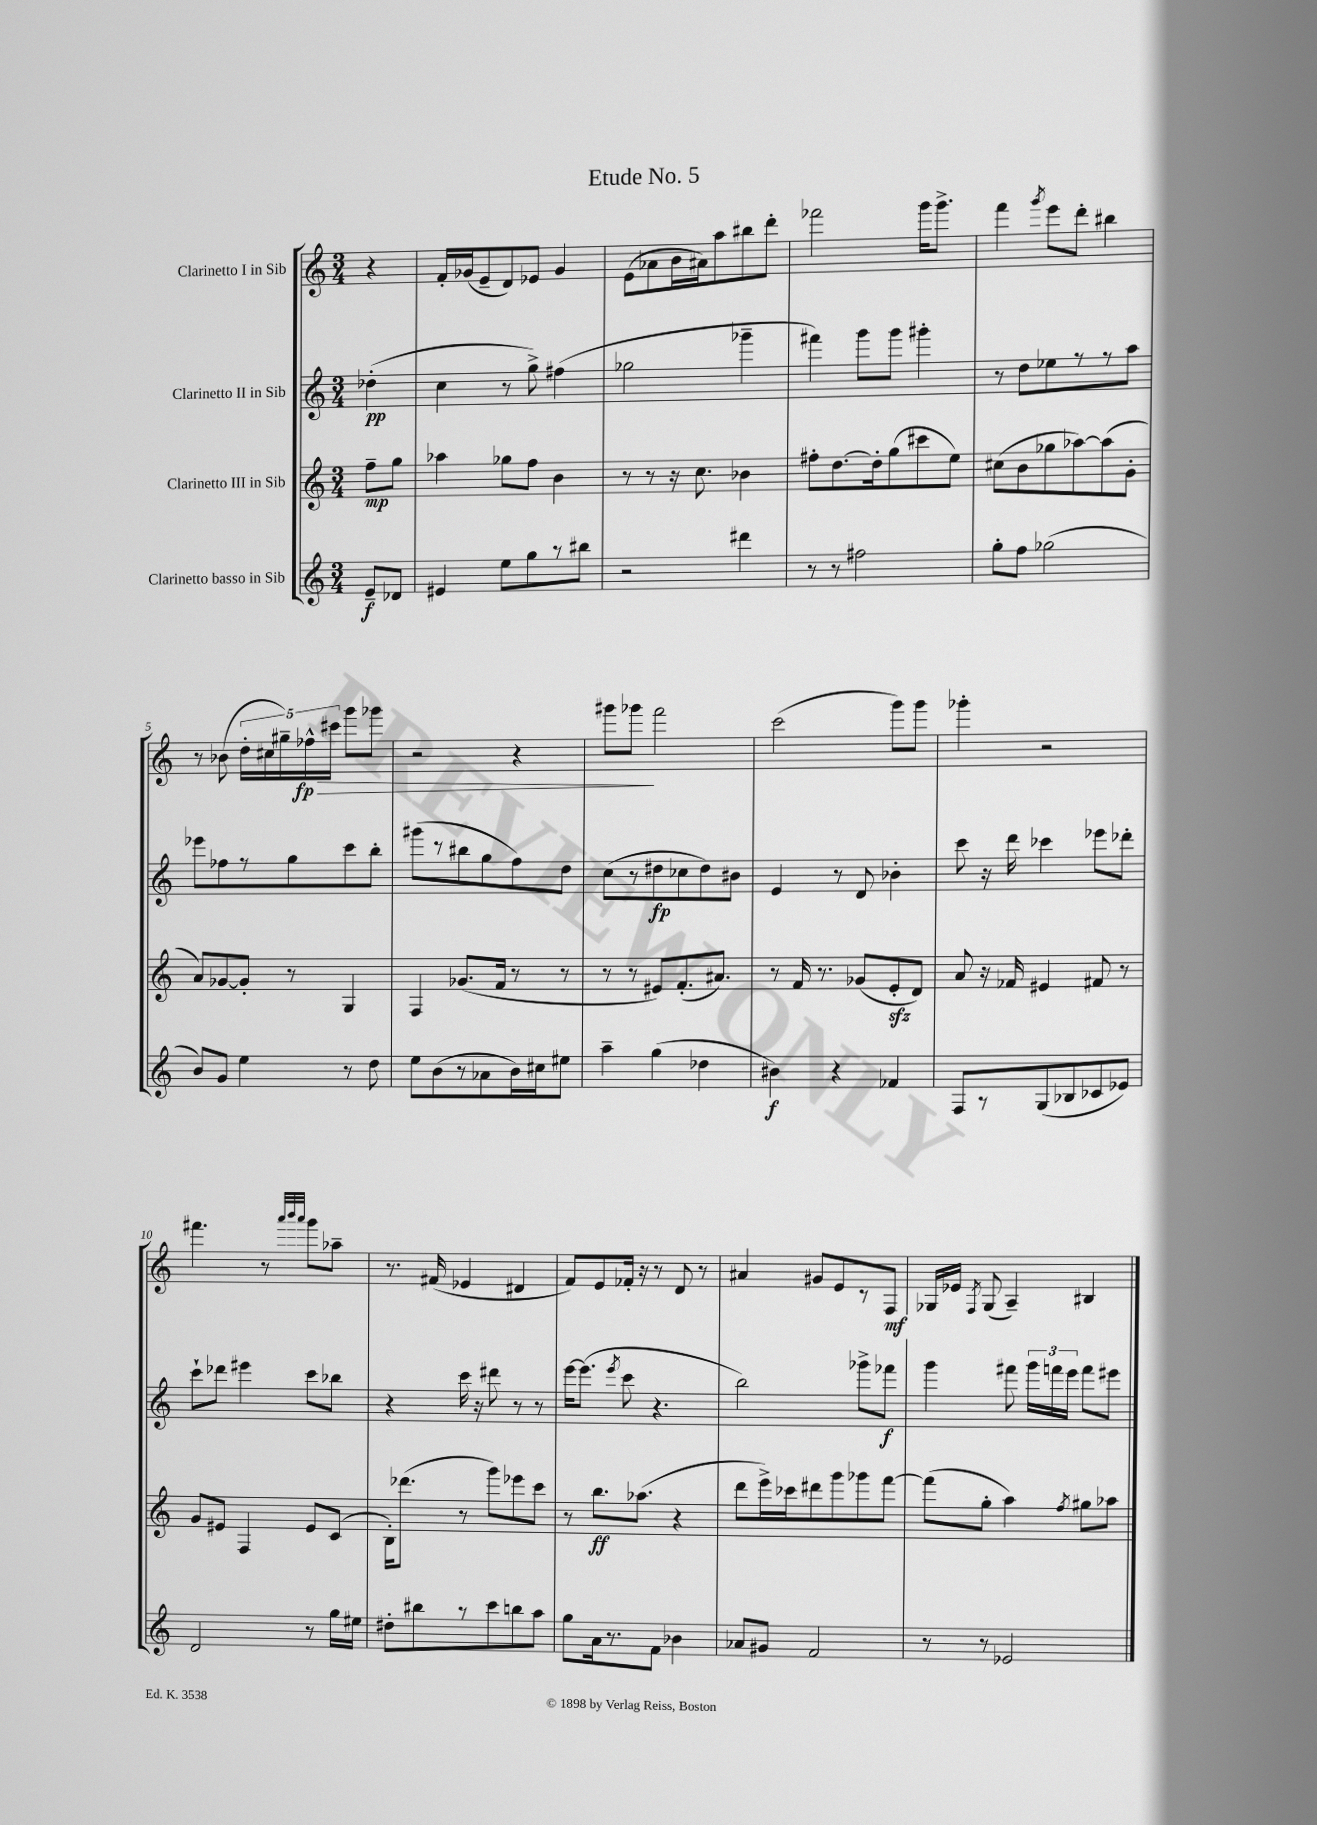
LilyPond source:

\header { title = "Etude No. 5" }
<<
\new StaffGroup <<
\new Staff = "s0" \with { instrumentName = "Clarinetto I in Sib" } {
    \clef treble \key c \major \numericTimeSignature \time 3/4 \partial 4
    \autoBeamOff r4 |
    f'16[-. ges'16( e'8-- d'8) ees'8] ges'4 |
    e'8[( aes'8 b'16 ais'16) a''8 bis''8 d'''8]-. |
    fes'''2 g'''16[ g'''8.]-> |
    f'''4 \acciaccatura { g'''8 } e'''8[ d'''8]-. bis''4 |
    r8 bes'8( \tuplet 5/4 { d''16[-. cis''16 gis''16--) fes''16-^\fp cis'''16]\> } g'''8[ ges'''8] |
    r2 r4 |
    gis'''8[ ges'''8]\! f'''2 |
    c'''2( g'''8[) g'''8] |
    ges'''4-. r2 |
    fis'''4. r8 \grace { a'''32[ b'''32 a'''32] } g'''8[ aes''8]-- |
    r8. fis'16( ees'4 dis'4 |
    f'8[) e'8 fes'16]-. r16 r8 d'8 r8 |
    ais'4 gis'8[ e'8 r8 f8]\mf |
    ges16[ ees'16] \acciaccatura { f8 } ges8( a4--) bis4 \bar "|." |
}
\new Staff = "s1" \with { instrumentName = "Clarinetto II in Sib" } {
    \clef treble \key c \major \numericTimeSignature \time 3/4 \partial 4
    \autoBeamOff des''4-.\pp( |
    c''4 r8 g''8->) fis''4( |
    ges''2 ges'''4-- |
    fis'''4) g'''8[ g'''8] gis'''4-. |
    r8 d''8[ ees''8 r8 r8 a''8] |
    ees'''8[ fes''8 r8 g''8 c'''8 b''8]-. |
    gis'''8[( r8 bis''8 g''8 f''8) d''8] |
    c''8[( r8 dis''8\fp ces''8 dis''8) bis'8] |
    e'4 r8 d'8 bes'4-. |
    c'''8 r16 d'''16 ces'''4 ees'''8[ des'''8]-. |
    c'''8[-! des'''8] eis'''4 c'''8[ bes''8] |
    r4 c'''16 r16 dis'''8 r8 r8 |
    e'''16[~ e'''8.]( \acciaccatura { e'''8 } c'''8 r4. |
    b''2) ges'''8[-> fes'''8]\f |
    g'''4 fis'''8 \tuplet 3/2 { g'''16[ f'''16 e'''16] } f'''8[ eis'''8] \bar "|." |
}
\new Staff = "s2" \with { instrumentName = "Clarinetto III in Sib" } {
    \clef treble \key c \major \numericTimeSignature \time 3/4 \partial 4
    \autoBeamOff f''8[--\mp g''8] |
    aes''4 ges''8[ f''8] b'4 |
    r8 r8 r16 c''8. bes'4 |
    fis''8[-. d''8.~ d''16-. g''8( cis'''8 e''8]) |
    cis''8[( b'8 ges''8 aes''8~) aes''8( g'8]-. |
    a'8[) ges'8~ ges'8]-. r8 g4 |
    f4 ges'8.[( f'16] r8 r8 |
    r8 r8 eis'8[) f'8.-.( ais'8.]) |
    r8 f'16 r8. ges'8[( e'8-.\sfz d'8]) |
    a'8 r16 fes'16 eis'4 fis'8 r8 |
    g'8[ eis'8] f4 eis'8[ c'8]( |
    b16[-.) des'''8.]( r8 g'''8[) ees'''8 c'''8] |
    r8 b''8.[\ff aes''8.]( r4 |
    d'''8[ e'''16->) ces'''16 dis'''8 g'''8 ges'''8 f'''8]~ |
    f'''8[( g''8]-. a''4) \acciaccatura { f''8 } gis''8[ aes''8] \bar "|." |
}
\new Staff = "s3" \with { instrumentName = "Clarinetto basso in Sib" } {
    \clef treble \key c \major \numericTimeSignature \time 3/4 \partial 4
    \autoBeamOff e'8[--\f des'8] |
    eis'4 e''8[ g''8 r8 bis''8] |
    r2 dis'''4 |
    r8 r8 fis''2 |
    g''8[-. f''8] ges''2( |
    b'8[) g'8] e''4 r8 d''8 |
    e''8[ b'8( r8 aes'8 b'16) cis''16 eis''8] |
    a''4-- g''4( des''4 |
    bis'4\f) r4 fes'4 |
    f8[ r8 g8( bes8 ces'8 ees'8]) |
    d'2 r8 g''16[ eis''16] |
    dis''8[-. bis''8 r8 c'''8 b''8 a''8] |
    g''8[ a'16 r8. f'8] bes'4 |
    aes'8[ gis'8] f'2 |
    r8 r8 ees'2 \bar "|." |
}
>>
>>
